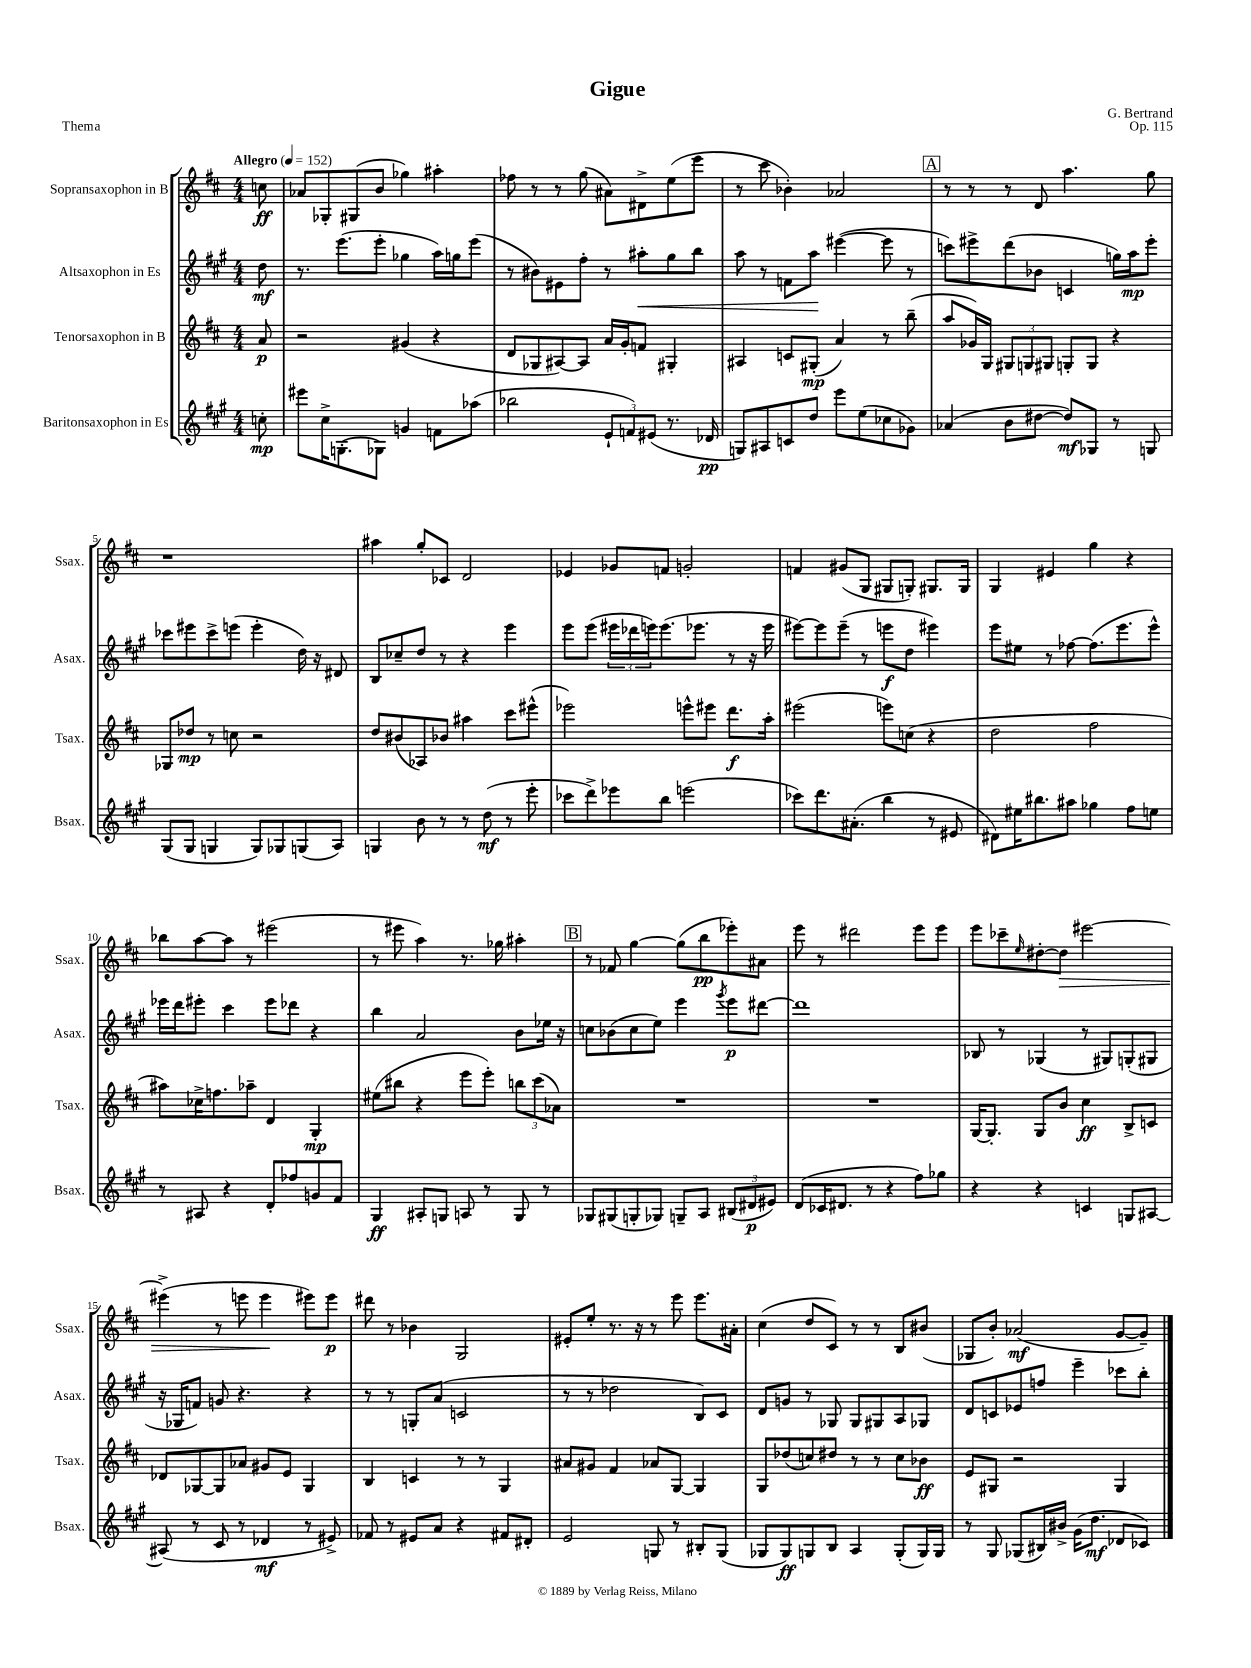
\header { title = "Gigue" composer = "G. Bertrand" opus = "Op. 115" piece = "Thema" }
<<
\new StaffGroup <<
\new Staff = "s0" \with { instrumentName = "Sopransaxophon in B" shortInstrumentName = "Ssax." } {
    \clef treble \key d \major \numericTimeSignature \time 4/4 \partial 8 \tempo "Allegro" 4 = 152
    c''8\ff |
    aes'8 ges8-. gis8( b'8 ges''4) ais''4-. |
    fes''8 r8 r8 g''8( ais'8) dis'8-> e''8( e'''8 |
    r8 cis'''8 bes'4-.) aes'2 |
    \mark \markup { \box "A" } r8 r8 r8 d'8 a''4. g''8 |
    r1 |
    ais''4 g''8-. ces'8 d'2 |
    ees'4 ges'8 f'8 g'2-. |
    f'4 gis'8( g8 gis8 g8-.) gis8. gis16 |
    g4 eis'4 g''4 r4 |
    bes''8 a''8~ a''8 r8 eis'''2( |
    r8 eis'''8 a''4) r8. ges''16 ais''4-. |
    \mark \markup { \box "B" } r8 fes'8 g''4~ g''8( b''8\pp ees'''8-.) ais'8 |
    e'''8 r8 dis'''2 e'''8 e'''8 |
    e'''8 ces'''8-- \grace { e''16 } dis''8~-. dis''8\> eis'''2~ |
    eis'''4->( r8 e'''8 e'''4\! eis'''8) eis'''8\p |
    dis'''8 r8 bes'4 g2 |
    eis'8-. e''8-. r8. r16 r8 e'''8 e'''8. ais'16-. |
    cis''4( d''8 cis'8) r8 r8 b8 bis'8( |
    ges8 b'8-.) aes'2\mf( g'8~ g'8--) \bar "|." |
}
\new Staff = "s1" \with { instrumentName = "Altsaxophon in Es" shortInstrumentName = "Asax." } {
    \clef treble \key a \major \numericTimeSignature \time 4/4 \partial 8
    d''8\mf |
    r8. e'''8.( e'''8-. ges''4 a''16) g''16 e'''8( |
    r8 bis'8) eis'8 fis''8-. r8 ais''8-.\< gis''8 b''8 |
    a''8 r8 f'8 a''8\! eis'''4~( eis'''8 r8 |
    \mark \markup { \box "A" } c'''8) eis'''8-> d'''8( bes'8 c'4 g''16) a''16\mp eis'''8-. |
    ces'''8 eis'''8 ces'''8-> e'''8( e'''4-. d''16) r16 dis'8 |
    b8 ces''8-- d''8 r8 r4 e'''4 |
    e'''8 e'''8( \tuplet 3/2 { eis'''16 des'''16 e'''16) } e'''8.( ees'''8. r8 r16 ees'''16 |
    eis'''8~) eis'''8 eis'''8--( r8 e'''8\f d''8 eis'''4) |
    e'''8 eis''8 r8 fes''8~ fes''8.( e'''8. e'''8-^) |
    ees'''16 d'''16 eis'''8-. cis'''4 eis'''8 des'''8 r4 |
    b''4 a'2 b'8 ees''16 r16 |
    \mark \markup { \box "B" } c''8 bes'8( c''8 e''8) e'''4 \acciaccatura { gis'''8 } e'''8\p dis'''8~ |
    dis'''1 |
    bes8 r8 ges4( r8 gis8) g8-.( gis8 |
    r16 ges16 f'8) g'8 r4. r4 |
    r8 r8 g8-. a'8( c'2 |
    r8 r8 des''2 b8) cis'8 |
    d'8 g'8 r8 ges8 ges8 gis8 a8 ges8 |
    d'8 c'8 ees'8 f''8 e'''4-- ces'''8 b''8-. \bar "|." |
}
\new Staff = "s2" \with { instrumentName = "Tenorsaxophon in B" shortInstrumentName = "Tsax." } {
    \clef treble \key d \major \numericTimeSignature \time 4/4 \partial 8
    a'8\p |
    r2 gis'4( r4 |
    d'8 ges8 ais8~) ais8 a'16 g'16-. f'8 gis4-. |
    ais4 c'8 gis8-.\mp( a'4) r8 b''8--( |
    \mark \markup { \box "A" } a''8 ges'16) g16 \tuplet 3/2 { gis8 g8 gis8 } g8-. g8 r4 |
    ges8 des''8\mp r8 c''8 r2 |
    d''8 bis'8( aes8) bes'8 ais''4 cis'''8 eis'''8-^( |
    ees'''2) e'''8-^ eis'''8 d'''8.\f a''16-. |
    eis'''2( e'''8) c''8( r4 |
    d''2 fis''2 |
    ais''8) ces''16-> f''8. aes''8-- d'4 g4-.\mp |
    eis''8( bis''8 r4 e'''8 e'''8-.) \tuplet 3/2 { b''8 cis'''8( aes'8) } |
    \mark \markup { \box "B" } R1 |
    R1 |
    g16~ g8.-. g8 b'8 cis''4\ff b8-> c'8 |
    des'8 ges8~ ges8 aes'8 gis'8 e'8 ges4 |
    b4 c'4 r8 r8 g4 |
    ais'8 gis'8 fis'4 aes'8 g8~ g4 |
    g8 des''8( c''8) dis''8 r8 r8 c''8 bes'8\ff |
    e'8 gis8 r2 gis4 \bar "|." |
}
\new Staff = "s3" \with { instrumentName = "Baritonsaxophon in Es" shortInstrumentName = "Bsax." } {
    \clef treble \key a \major \numericTimeSignature \time 4/4 \partial 8
    c''8-.\mp |
    eis'''8 cis''16-> g8.-.( ges8) g'4 f'8 aes''8( |
    bes''2 \tuplet 3/2 { e'8-! f'8) eis'8( } r8. des'16\pp |
    g8) ais8 c'8 d''8 e'''8 e''8( ces''8 ges'8) |
    \mark \markup { \box "A" } aes'4( b'8 dis''8~ dis''8\mf) ges8 r8 g8 |
    gis8( gis8 g4 g8) ges8 g8( a8) |
    g4 b'8 r8 r8 d''8\mf( r8 e'''8-. |
    ces'''8 d'''8->) ees'''8 b''8 e'''2( |
    ces'''8) d'''8. ais'8.-.( b''4 r8 eis'8 |
    dis'8) eis''16 bis''8. ais''8 ges''4 fis''8 e''8 |
    r8 ais8 r4 d'8-. fes''8 g'8 fis'8 |
    gis4\ff ais8-. g8 a8 r8 g8 r8 |
    \mark \markup { \box "B" } ges8 gis8( g8-. ges8) g8-- a8 \tuplet 3/2 { bis8( dis'8\p eis'8) } |
    d'8( ces'16 dis'8. r8 r4 fis''8) ges''8 |
    r4 r4 c'4 g8 ais8~ |
    ais8( r8 cis'8 r8 des'4\mf r8 eis'8->) |
    fes'8 r8 eis'8 a'8 r4 fis'8 dis'8-. |
    e'2 g8 r8 bis8-. g8( |
    ges8 ges8\ff) g8 b8 a4 g8-.( g16) g16 |
    r8 gis8 ges8( bis16) bis'16-> gis'16( d''8.\mf des'8 ces'8) \bar "|." |
}
>>
>>
